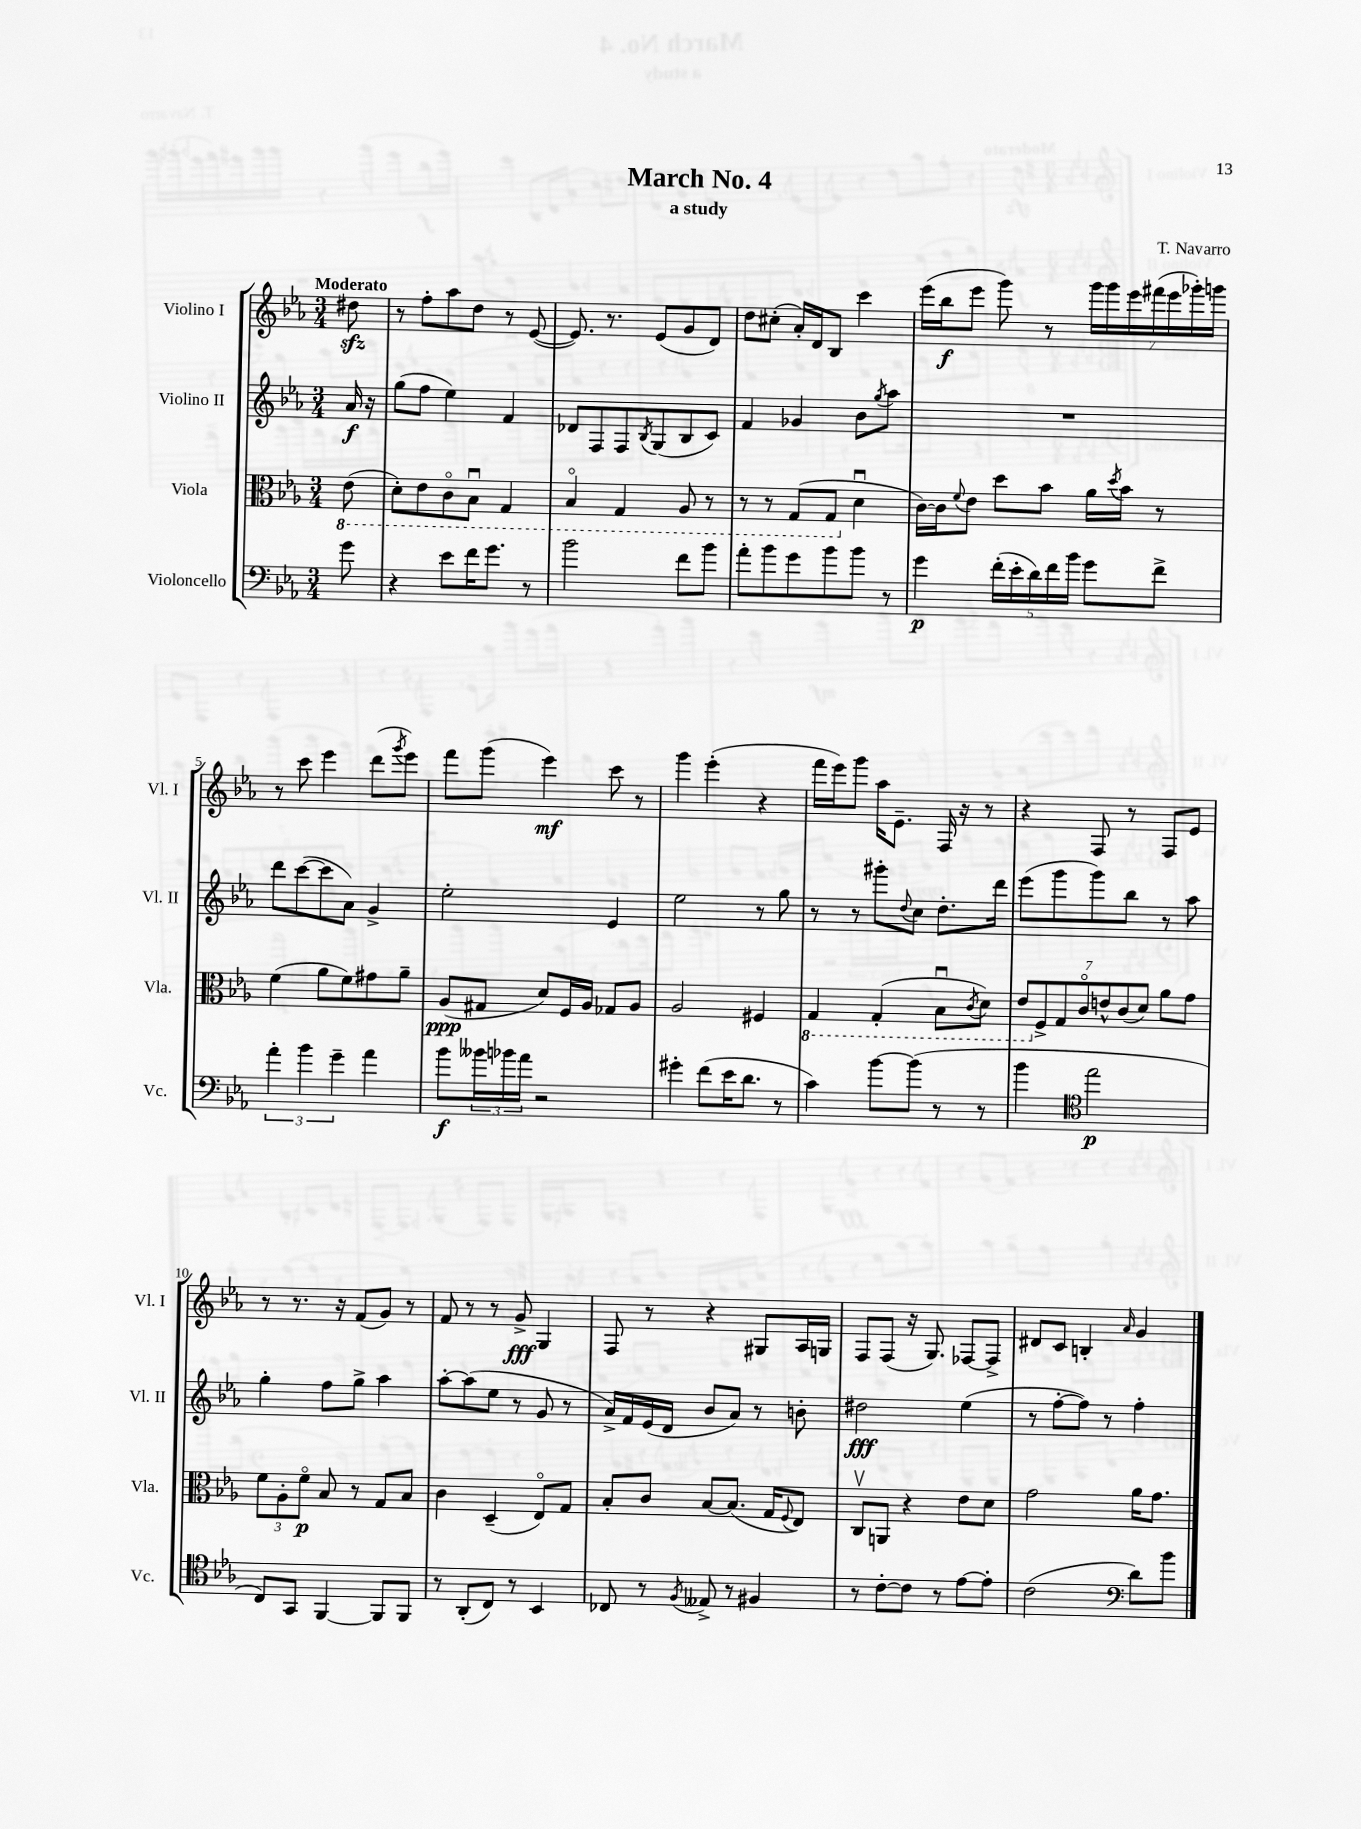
\header { title = "March No. 4" composer = "T. Navarro" subtitle = "a study" }
<<
\new StaffGroup <<
\new Staff = "s0" \with { instrumentName = "Violino I" shortInstrumentName = "Vl. I" } {
    \clef treble \key ees \major \numericTimeSignature \time 3/4 \partial 8 \tempo "Moderato"
    dis''8\sfz |
    r8 f''8-. aes''8 d''8 r8 ees'8~( |
    ees'8.) r8. ees'8( g'8 d'8) |
    d''8 cis''8-.( aes'16-.) d'16 bes8 c'''4 |
    ees'''16( bes''16\f ees'''8 g'''8) r8 \tuplet 7/4 { g'''16 g'''16 ees'''16 fis'''16( ees'''16 ges'''16-.) g'''16 } |
    r8 c'''8 ees'''4 d'''8( \acciaccatura { g'''8 } ees'''8) |
    f'''8 g'''8( ees'''4\mf) c'''8 r8 |
    g'''4 ees'''4-.( r4 |
    f'''16 ees'''16) g'''8 aes''16 ees'8.-- f16 r16 r8 |
    r4 f8 r8 f8 ees'8 |
    r8 r8. r16 f'8( g'8) r8 |
    f'8 r8 r8 g'8->\fff g4 |
    f8 r8 r4 gis8 aes16 g16 |
    f8 f8( r16 g8.) fes8~ fes8-> |
    dis'8 c'8 b4-. \grace { aes'16 } g'4 \bar "|." |
}
\new Staff = "s1" \with { instrumentName = "Violino II" shortInstrumentName = "Vl. II" } {
    \clef treble \key ees \major \numericTimeSignature \time 3/4 \partial 8
    aes'16\f r16 |
    g''8( f''8 ees''4) f'4 |
    des'8 f8 f8 \acciaccatura { bes8 } g8( bes8 c'8) |
    f'4 ges'4 bes'8 \acciaccatura { g''8 } aes''8 |
    R2. |
    d'''8 c'''8~( c'''8 aes'8) g'4-> |
    ees''2-. ees'4 |
    ees''2 r8 g''8 |
    r8 r8 gis'''8-. \appoggiatura { d''8 } c''8 d''8.-. d'''16 |
    ees'''8( g'''8 g'''8) bes''8 r8 aes''8 |
    g''4-. f''8 g''8-> aes''4 |
    aes''8~-. aes''8( ees''8 r8 g'8 r8 |
    aes'16->) f'16 ees'16( d'16 bes'8 aes'8) r8 b'8-. |
    dis''2\fff ees''4( |
    r8 f''8~-. f''8) r8 f''4-. \bar "|." |
}
\new Staff = "s2" \with { instrumentName = "Viola" shortInstrumentName = "Vla." } {
    \clef alto \key ees \major \numericTimeSignature \time 3/4 \partial 8
    \ottava #-1 ees8( |
    d8-.) ees8 c8\flageolet bes,8\downbow g,4 |
    bes,4\flageolet g,4 aes,8 r8 |
    r8 r8 g,8( g,8 \ottava #0 d'4\downbow |
    c'16~) c'16 \appoggiatura { f'8 } ees'8 d''8 bes'8 aes'16 \acciaccatura { d''8 } bes'16 r8 |
    f'4( aes'8 f'8) gis'8 aes'8-- |
    aes8\ppp( gis8 d'8) f16 aes16 ges8 aes8 |
    aes2 fis4 |
    \ottava #-1 g,4 g,4-.( bes,8\downbow \acciaccatura { c8 } d8) |
    \tuplet 7/4 { ees8 \ottava #0 f8-> g8 c'8\flageolet e'8-^ c'8( d'8) } aes'8 g'8 |
    \tuplet 3/2 { f'8 aes8-. f'8\flageolet\p } bes8 r8 g8 bes8 |
    c'4 d4--( ees8\flageolet) g8 |
    bes8-. c'8 bes8~ bes8.( g16 \appoggiatura { f8 } ees8) |
    c8\upbow a,8 r4 ees'8 d'8 |
    g'2 aes'16 g'8. \bar "|." |
}
\new Staff = "s3" \with { instrumentName = "Violoncello" shortInstrumentName = "Vc." } {
    \clef bass \key ees \major \numericTimeSignature \time 3/4 \partial 8
    g'8 |
    r4 ees'8 f'16 g'8. r8 |
    bes'2 f'8 bes'8 |
    aes'8-. bes'8 g'8 bes'8 bes'8 r8 |
    g'4\p \tuplet 5/4 { f'16-.( ees'16-. d'16) f'16 bes'16 } g'8 f'8-> |
    \tuplet 3/2 { aes'4-. bes'4 g'4-- } aes'4 |
    bes'8\f \tuplet 3/2 { beses'16 bes'16 aes'16 } r2 |
    gis'4-. f'8( ees'16 d'8. r8 |
    c'4) bes'8~ bes'8( r8 r8 |
    bes'4 \clef tenor ees''2\p |
    c8) g,8 f,4~ f,8 f,8 |
    r8 aes,8-.( c8) r8 bes,4 |
    ces8 r8 \acciaccatura { f8 } eeses8-> r8 fis4 |
    r8 c'8~-. c'8 r8 ees'8~ ees'8-. |
    c'2( \clef bass d'8) bes'8 \bar "|." |
}
>>
>>
